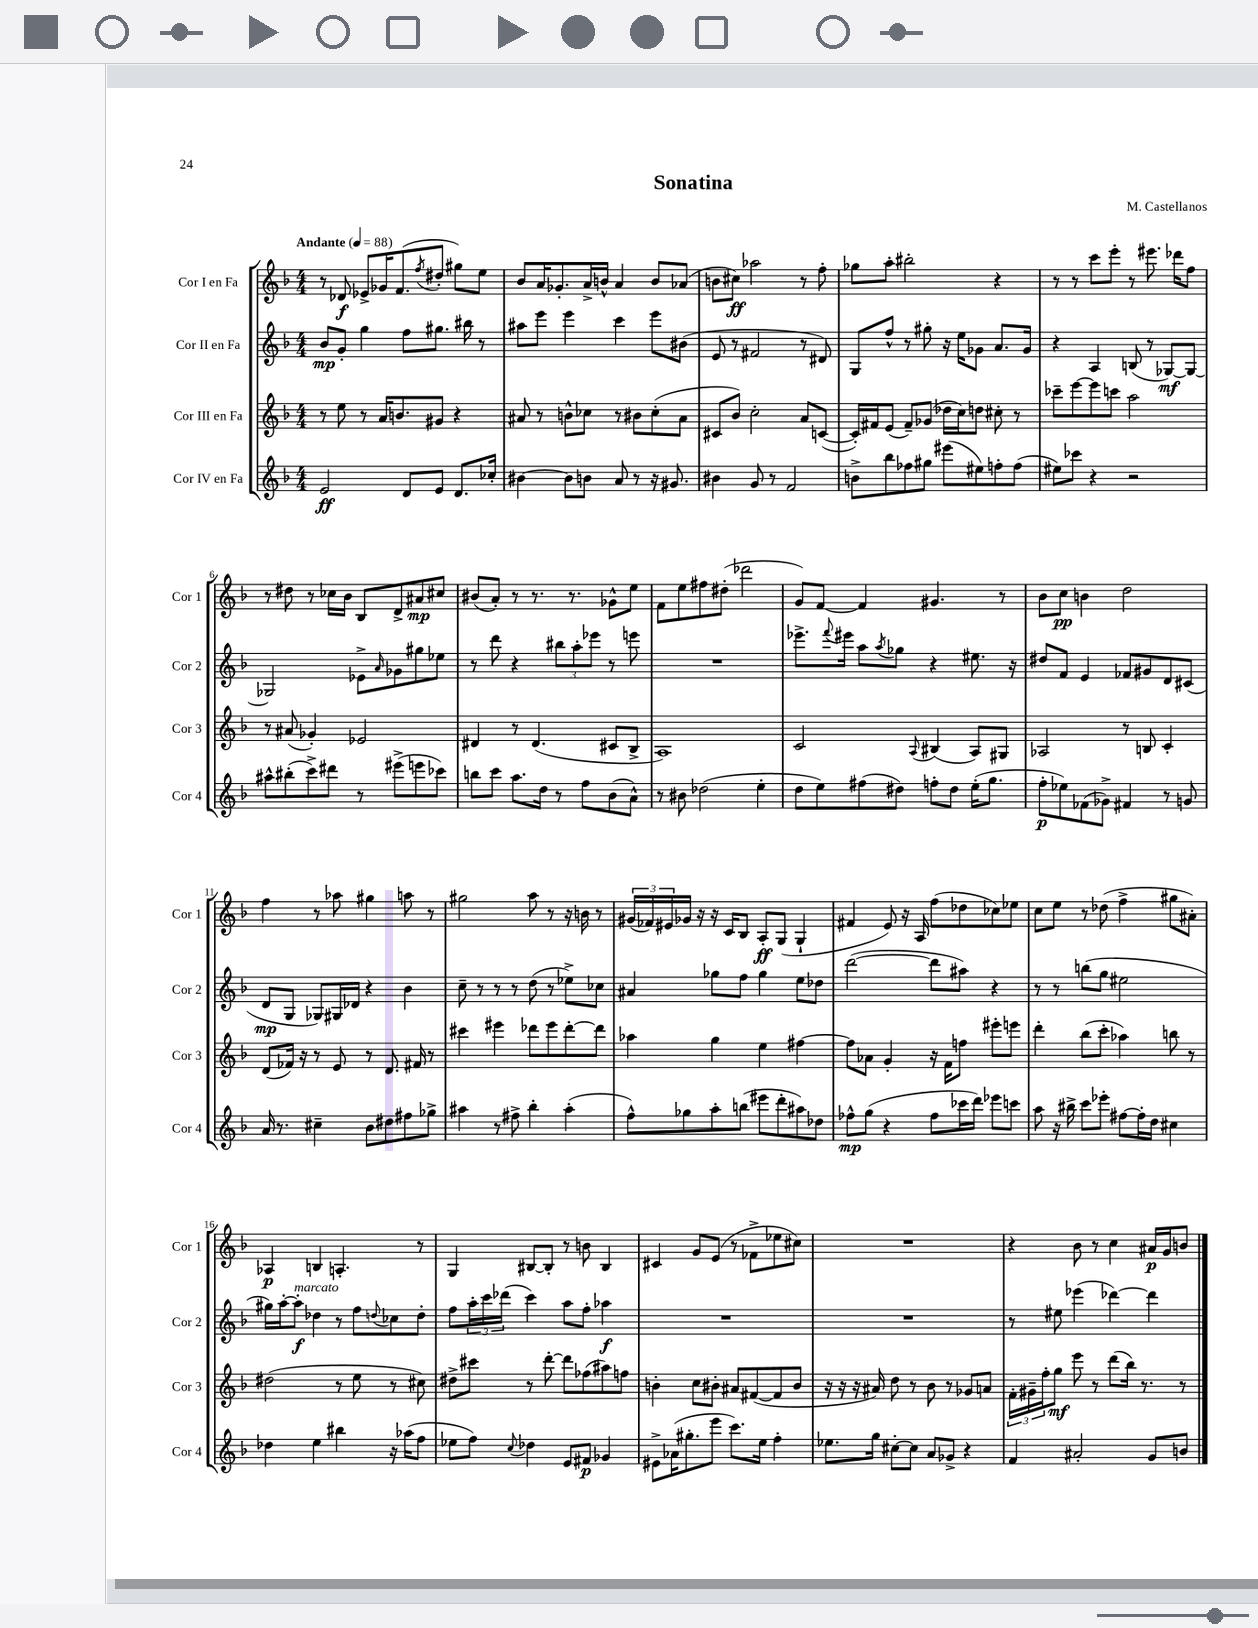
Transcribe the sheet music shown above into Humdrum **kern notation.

**kern	**dynam	**kern	**dynam	**kern	**dynam	**kern	**dynam
*part4	*part4	*part3	*part3	*part2	*part2	*part1	*part1
*staff4	*staff4	*staff3	*staff3	*staff2	*staff2	*staff1	*staff1
*I"Cor IV en Fa	*	*I"Cor III en Fa	*	*I"Cor II en Fa	*	*I"Cor I en Fa	*
*I'Cor 4	*	*I'Cor 3	*	*I'Cor 2	*	*I'Cor 1	*
*clefG2	*	*clefG2	*	*clefG2	*	*clefG2	*
*k[b-]	*	*k[b-]	*	*k[b-]	*	*k[b-]	*
*M4/4	*	*M4/4	*	*M4/4	*	*M4/4	*
*MM88	*	*MM88	*	*MM88	*	*MM88	*
=1	=1	=1	=1	=1	=1	=1	=1
!	!	!	!	!	!	!LO:TX:a:B:t=Andante	!
2e/	ff	8r	.	8b-/L	mp	8r	.
.	.	8ee\	.	8g'/J	.	8d-X/	f
.	.	8r	.	4gg\	.	8e-X^/L	.
.	.	16a/KL	.	.	.	16g-X/K	.
.	.	8.bn/	.	.	.	(8.f/	.
8d/L	.	.	.	8ff\L	.	.	.
.	.	.	.	.	.	8qff/	.
8e/J	.	8g#X/J	.	8.gg#X\J	.	8dd#X'/J	.
8.d/L	.	4r	.	.	.	8gg#X\L)	.
.	.	.	.	16bb#X\	.	.	.
.	.	.	.	8r	.	8ee\J	.
16cc-X'/Jk	.	.	.	.	.	.	.
=2	=2	=2	=2	=2	=2	=2	=2
[4b#X\	.	8a#X/	.	8aa#X\L	.	8b-/L	.
.	.	8r	.	8eee\J	.	16a/K	.
.	.	.	.	.	.	8.g-X'/	.
8b#\L]	.	8bn^^\L	.	4eee\	.	.	.
8bn\J	.	8cc-X\J	.	.	.	16a^/L	.
.	.	.	.	.	.	16bn^^/JJ	.
8a/	.	8r	.	4ccc\	.	4a/	.
8r	.	8b#X\L	.	.	.	.	.
16r	.	(8cc-'\	.	8eee\L	.	8b/L	.
8.g#X/	.	.	.	.	.	.	.
.	.	8a#\J	.	(8b#X\J	.	(8a-X/J	.
=3	=3	=3	=3	=3	=3	=3	=3
4b#X\	.	8c#X/L	.	8e/	.	8bn\L	.
.	.	8b-/J)	.	8r	.	8cc#X\J)	ff
8g/	.	2cc'\	.	2f#X/	.	2aa-X\	.
8r	.	.	.	.	.	.	.
2f/	.	.	.	.	.	.	.
.	.	8a/L	.	8r	.	8r	.
.	.	([8cn/J	.	8d#X/)	.	8ff'\	.
=4	=4	=4	=4	=4	=4	=4	=4
8bn^\L	.	16c'/LL])	.	8G/L	.	8gg-X\L	.
.	.	16f#X/J	.	.	.	.	.
8bb-\	.	(8e/J	.	8ff^^/J	.	8aa'\J	.
8ff-X\	.	8f#~/L)	.	8r	.	2bb#X'\	.
8gg#X\J	.	(8g-X/J	.	8gg#X'\	.	.	.
(8eee#X\L	.	16dd-X\LL	.	16r	.	.	.
.	.	16cc\J)	.	16ee\KL	.	.	.
8ee#X\)	.	8ddn\J	.	8g-X\J	.	.	.
8ffn'\	.	8cc#X'\	.	8.a/L	.	4r	.
(8ff\J	.	8r	.	.	.	.	.
.	.	.	.	16g-/Jk	.	.	.
=5	=5	=5	=5	=5	=5	=5	=5
8ee#X\L)	.	8ccc-X~\L	.	4r	.	8r	.
8ccc-X\J	.	[8eee\	.	.	.	8r	.
4r	.	8eee\]	.	4A/	.	8ccc\L	.
.	.	8cccn\J	.	.	.	8eee'\J	.
2r	.	2aa\	.	(8Bn/	.	8r	.
.	.	.	.	8r	.	8.eee#X\	.
.	.	.	.	[8G-X/L)	mf	.	.
.	.	.	.	.	.	16ddd-X\KL	.
.	.	.	.	8G-/J_	.	8ff\J	.
!!LO:LB:g=z
=6	=6	=6	=6	=6	=6	=6	=6
8aa#X^^\L	.	8r	.	2G-X/]	.	8r	.
(8bb#X'\	.	(8a#X/	.	.	.	8dd#X\	.
8ccc^\)	.	4g-X'/)	.	.	.	8r	.
8ddd#X\J	.	.	.	.	.	16cc-X\LL	.
.	.	.	.	.	.	16b-\JJ	.
8r	.	2e-X/	.	8e-X^\L	.	8B-/L	.
.	.	.	.	16qqa/	.	.	.
(8eee#X^\L	.	.	.	8g-X\	.	8d^/	.
8eeen\	.	.	.	8gg#X\	.	8a#X/	mp
8ccc-X\J)	.	.	.	8ee-X\J	.	8cc#X/J	.
=7	=7	=7	=7	=7	=7	=7	=7
8bbn\L	.	4d#X/	.	8r	.	(8b#X/L	.
8ccc\J	.	.	.	8ddd\	.	8a'/J)	.
8.aa\L	.	8r	.	4r	.	8r	.
.	.	(4.d#/	.	.	.	8.r	.
16dd\Jk	.	.	.	.	.	.	.
8r	.	.	.	12bb#X\L	.	.	.
.	.	.	.	.	.	8.r	.
.	.	.	.	12aa'\	.	.	.
8ff\L	.	.	.	.	.	.	.
.	.	.	.	12eee-X\J	.	.	.
(8b-\	.	8c#X/L	.	8r	.	8g-X^^\L	.
8a^^\J)	.	8B-^/J	.	8eeen\	.	8ee\J	.
=8	=8	=8	=8	=8	=8	=8	=8
8r	.	1A)	.	1r	.	8f\L	.
8b#X\	.	.	.	.	.	8ee\	.
(2dd-X\	.	.	.	.	.	8ff#X\	.
.	.	.	.	.	.	(8dd#X'\J	.
.	.	.	.	.	.	2ddd-X\	.
4ee'\	.	.	.	.	.	.	.
=9	=9	=9	=9	=9	=9	=9	=9
8dd\L	.	2c/	.	8.eee-X^\L	.	8g/L)	.
8ee\)	.	.	.	.	.	[8f/J	.
.	.	.	.	8qqfff/	.	.	.
.	.	.	.	16eee#X\Jk	.	.	.
(8ff#X\	.	.	.	8aa\L	.	4f/]	.
.	.	.	.	8qaa/	.	.	.
8dd#X\J)	.	.	.	8gg-X\J	.	.	.
.	.	8qqA/	.	.	.	.	.
8ffn'\L	.	(4B#X/	.	4r	.	4.g#X/	.
8dd#\J	.	.	.	.	.	.	.
(16ee'\KL	.	8A/L)	.	8.ee#X\	.	.	.
8.gg\J	.	.	.	.	.	.	.
.	.	8G#X/J	.	.	.	8r	.
.	.	.	.	16r	.	.	.
=10	=10	=10	=10	=10	=10	=10	=10
8ff'\L	p	2A-X/	.	8dd#X/L	.	8b-\L	.
8ee-X\)	.	.	.	8f/J	.	8cc\J	pp
(8f-X\	.	.	.	4e/	.	4bn\	.
8g-X^\J)	.	.	.	.	.	.	.
4f#X/	.	8r	.	8f-X/L	.	2dd\	.
.	.	8Bn/	.	8g#X/	.	.	.
8r	.	4c'/	.	8d/	.	.	.
8gn/	.	.	.	(8c#X/J	.	.	.
!!LO:LB:g=z
=11	=11	=11	=11	=11	=11	=11	=11
16a/	.	(8d/L	.	8d/L	mp	4ff\	.
8.r	.	.	.	.	.	.	.
.	.	16f-X/Jk)	.	8G/J	.	.	.
.	.	16r	.	.	.	.	.
4cc#X~\	.	8r	.	8G-X/L)	.	8r	.
.	.	8e/	.	16G#X/L	.	8aa-X\	.
.	.	.	.	16d-X/JJ	.	.	.
8b-\L	.	8r	.	4r	.	4gg#X\	.
8dd#X\	.	8.d/	.	.	.	.	.
8ff#X\	.	.	.	4b-\	.	8aan\	.
.	.	16f#X/	.	.	.	.	.
8gg-X^\J	.	8r	.	.	.	8r	.
=12	=12	=12	=12	=12	=12	=12	=12
4aa#X\	.	4ccc#X\	.	8cc~\	.	2gg#X\	.
.	.	.	.	8r	.	.	.
8r	.	4eee#X\	.	8r	.	.	.
8ff#X^\	.	.	.	8r	.	.	.
4bb-'\	.	8ddd-X\L	.	(8dd\	.	8aa\	.
.	.	8eee#\	.	8r	.	8r	.
(4aa#'\	.	[8ddd-'\	.	8ee-X^\L)	.	16r	.
.	.	.	.	.	.	16bn\	.
.	.	8ddd-\J]	.	8cc-X\J	.	8r	.
=13	=13	=13	=13	=13	=13	=13	=13
8ff^^\L)	.	4aa-X\	.	4a#X/	.	(24g#X/LL	.
.	.	.	.	.	.	24f-X/)	.
.	.	.	.	.	.	24e#X/	.
8gg-X\	.	.	.	.	.	16g-X/JJ	.
.	.	.	.	.	.	16r	.
8aa'\	.	4gg\	.	8gg-X\L	.	16r	.
.	.	.	.	.	.	16c/KL	.
(8bbn\J	.	.	.	8ff\J	.	8B-/J	.
8eee#X\L	.	4ee\	.	4gg-\	.	8A'/L	ff
8ddd'\	.	.	.	.	.	(8G/J	.
8aa#X\)	.	[4ff#X\	.	8ee\L	.	4G`/	.
8dd-X\J	.	.	.	8dd-X\J	.	.	.
=14	=14	=14	=14	=14	=14	=14	=14
8ff-X^^\L	mp	8ff#\L]	.	([2ddd\	.	4f#X/	.
(8gg\J	.	8a-X\J	.	.	.	.	.
4r	.	4g'/	.	.	.	8e/)	.
.	.	.	.	.	.	16r	.
.	.	.	.	.	.	16A/	.
8ff-\L	.	16r	.	8ddd\L]	.	(8ff\L	.
.	.	16f\KL	.	.	.	.	.
16ccc-X\L	.	8ffn\J	.	8aa#X\J)	.	8dd-X\	.
16ddd\JJ)	.	.	.	.	.	.	.
8eee-X\L	.	8eee#X'\L	.	4r	.	8cc-X\)	.
8cccn\J	.	8eeen\J	.	.	.	8ee-X\J	.
=15	=15	=15	=15	=15	=15	=15	=15
8aa\	.	4ddd'\	.	8r	.	8cc\L	.
16r	.	.	.	8r	.	8ee\J	.
16bb#X^\	.	.	.	.	.	.	.
8ccc\L	.	(8bb-\L	.	(8bbn\L	.	8r	.
8eee-X'\J	.	8ccc'\J	.	8gg\J	.	(8dd-X\	.
[8ff#X\L	.	4aa-X\)	.	2ee#X\	.	4ff^\	.
16ff#'\L]	.	.	.	.	.	.	.
16dd\JJ	.	.	.	.	.	.	.
4cc#X\	.	8bbn\	.	.	.	8gg#X\L	.
.	.	8r	.	.	.	8a#X'\J)	.
!!LO:LB:g=z
=16	=16	=16	=16	=16	=16	=16	=16
4dd-X\	.	(2dd#X\	.	16gg#X\LL)	.	4A-X/	p
.	.	.	.	[16aa'\J	.	.	.
!	!	!	!	!LO:TX:a:i:t=marcato	!	!	!
.	.	.	.	8aa'\J]	f	.	.
4ee\	.	.	.	4dd-X\	.	4Bn/	.
4bb#X\	.	8r	.	8r	.	4.An'/	.
.	.	8ee\	.	8ff\L	.	.	.
.	.	.	.	8qqddn/	.	.	.
16r	.	8r	.	8cc-X\	.	.	.
(16aa-X\KL	.	.	.	.	.	.	.
8ff\J	.	8cc#X\)	.	8dd'\J	.	8r	.
=17	=17	=17	=17	=17	=17	=17	=17
8ee-X\L	.	8dd#X^\L	.	8ff\L	.	4G/	.
8ff\J)	.	8ccc#X\J	.	24aa'\L	.	.	.
.	.	.	.	24ccc\	.	.	.
.	.	.	.	(24ddd-X\JJ	.	.	.
8qqcc/	.	.	.	.	.	.	.
4dd-X\	.	8r	.	4ccc\)	.	[8B#X/L	.
.	.	[8ddd'\	.	.	.	8B#'/J]	.
8e/L	.	8ddd\L]	.	8aa\L	.	8r	.
8f#X/J	p	(8ff-X\	.	8ff'\J	.	8bn\	.
4g-X/	.	8aa#X\)	.	4aa-X\	f	4B#/	.
.	.	8ffn\J	.	.	.	.	.
=18	=18	=18	=18	=18	=18	=18	=18
8e#X^\L	.	4bn'\	.	1r	.	4c#X/	.
(16a-X\K	.	.	.	.	.	.	.
8.gg#X'\	.	.	.	.	.	.	.
.	.	8cc\L	.	.	.	8g/L	.
8eee\J	.	8b#X'\J	.	.	.	(8e/J	.
8.ccc\L)	.	8a#X/L	.	.	.	8r	.
.	.	([8f#X/	.	.	.	8f-X^\L	.
16ee\Jk	.	.	.	.	.	.	.
4ff'\	.	8f#/]	.	.	.	8ee-X\	.
.	.	8b#/J	.	.	.	8cc#X\J)	.
=19	=19	=19	=19	=19	=19	=19	=19
8.ee-X\L	.	16r	.	1r	.	1r	.
.	.	16r	.	.	.	.	.
.	.	16r	.	.	.	.	.
16gg\Jk	.	16a#X/)	.	.	.	.	.
[8cc#X'\L	.	8dd\	.	.	.	.	.
8cc#\J]	.	8r	.	.	.	.	.
8a/L	.	8b-\	.	.	.	.	.
8g-X^/J	.	8r	.	.	.	.	.
4r	.	8g-X/L	.	.	.	.	.
.	.	8an/J	.	.	.	.	.
=20	=20	=20	=20	=20	=20	=20	=20
4f/	.	24f'\LL	.	8r	.	4r	.
.	.	24g#X~\	.	.	.	.	.
.	.	24ff'\J	.	.	.	.	.
.	.	8gg\J	mf	8ee#X\	.	.	.
2a#X'/	.	8eee\	.	(4eee-X\	.	8b-\	.
.	.	8r	.	.	.	8r	.
.	.	(8ddd\L	.	[4ddd-X\)	.	4cc\	.
.	.	16bb-\Jk)	.	.	.	.	.
.	.	8.r	.	.	.	.	.
8g/L	.	.	.	4ddd-\]	.	16a#X/LL	p
.	.	.	.	.	.	16g/J	.
8bn/J	.	8r	.	.	.	8bn/J	.
==	==	==	==	==	==	==	==
*-	*-	*-	*-	*-	*-	*-	*-
